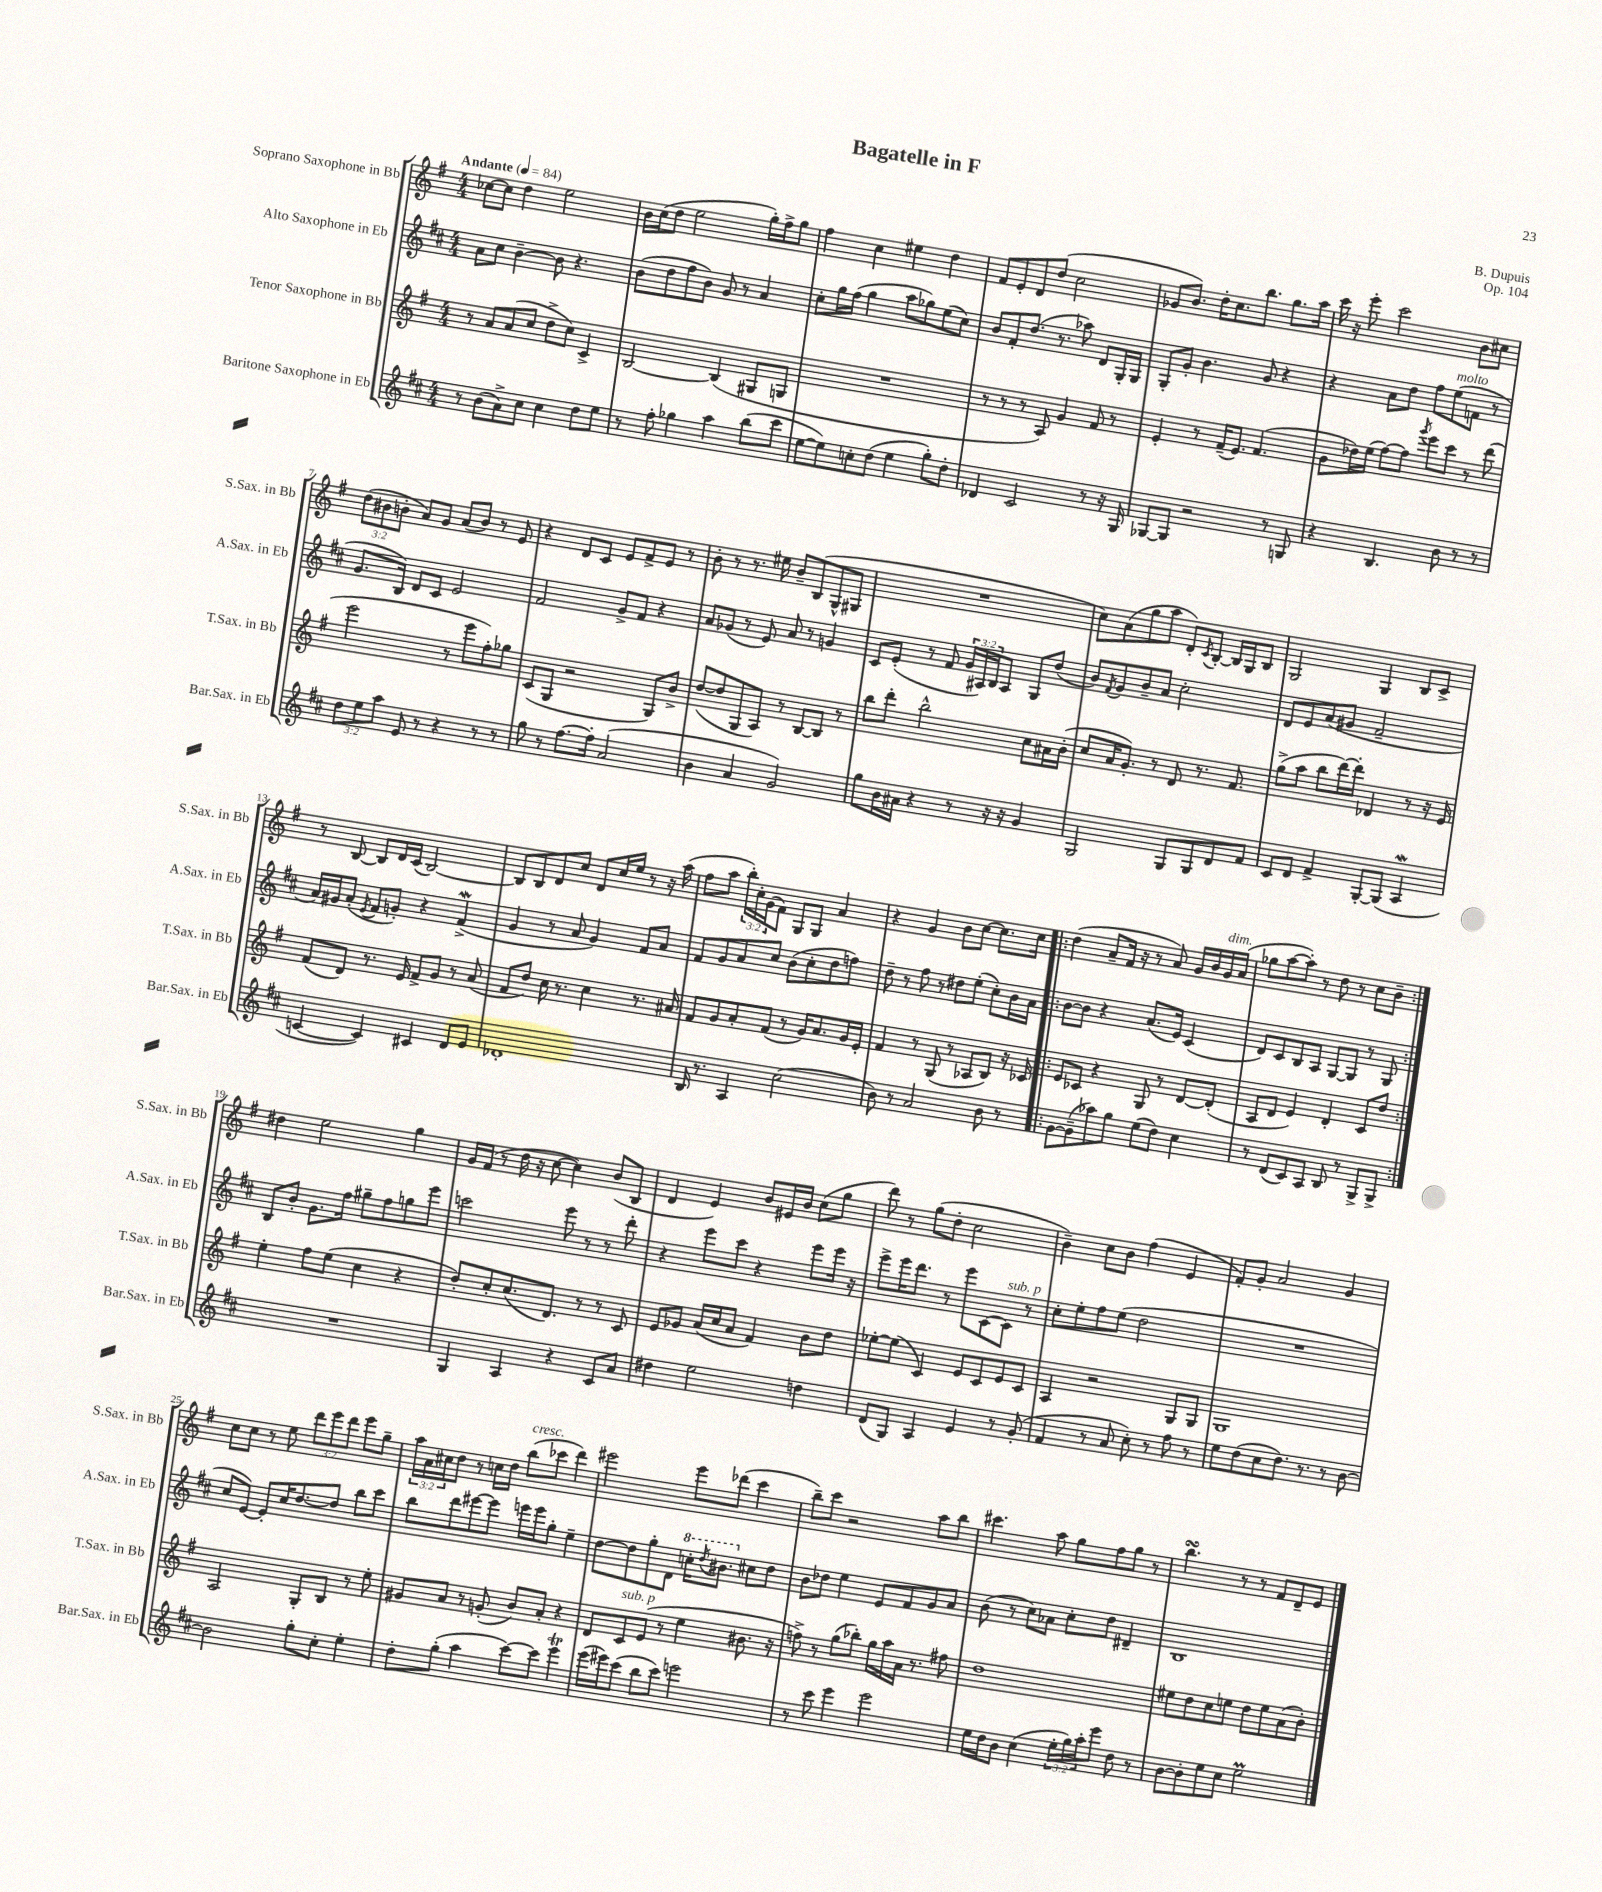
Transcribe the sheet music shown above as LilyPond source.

\header { title = "Bagatelle in F" composer = "B. Dupuis" opus = "Op. 104" }
<<
\new StaffGroup <<
\new Staff = "s0" \with { instrumentName = "Soprano Saxophone in Bb" shortInstrumentName = "S.Sax. in Bb" } {
    \clef treble \key g \major \numericTimeSignature \time 4/4 \override Staff.TupletNumber.text = #tuplet-number::calc-fraction-text \tempo "Andante" 4 = 84
    ces''8~ ces''8 d''4 e''2 |
    b'16 c''16( d''8 e''2 g''16-.) fis''16-> g''8 |
    fis''4 c''4 eis''4 d''4 |
    fis'8 e'8-. d'8 d''8( c''2 |
    ges'8 b'8.) d''16-. c''8. b''8. g''8. a''16 |
    c'''16 r16 e'''8-. c'''2 b'8 cis''8 |
    \tuplet 3/2 { d''8( bis'8 b'8-. } a'8) g'8 a'8( b'8) r8 e'8 |
    r4 d'8 c'8 e'8 fis'8-> e'8 r8 |
    b'8-. r8 r8. eis''16 b'8-- b8( g8-^ gis8 |
    R1 |
    c''8) a'8( g''8 a''8 d'8-.) \acciaccatura { c'8 } b8~-. b16 g16 b8 |
    g2 g4 b8 c'8-> |
    r8 b8~ b8 d'16 c'16( b2~) |
    b8 b8 d'8 c''8 d'8 c''16 e''16 r8 r16 a''16( |
    fis''8 a''8 \tuplet 3/2 { b''16-.) c''16-. g'16( } fis'8) g8 g8 a'4 |
    r4 g'4 b'8 c''8~ c''8. c''16 |
    \repeat volta 2 { d''4( a'8-- fis'16 r16 r8 a'8) g'16 b'16 g'16^\markup { \italic "dim." } a'16( |
    ges''8 a''8~ a''8-.) r8 d''8 r8 c''8 b'8-- | }
    dis''4 e''2 g''4 |
    g'16 fis'16( r8 d''16 r16 c''8~ c''4) b'8( b8 |
    d'4 e'4) b'8 eis'16 b'16 c''8( g''8 |
    d'''8) r8 g''8( d''8-. c''2 |
    b'4--) c''8 b'8 fis''4( e'4 |
    fis'8-.) g'8-. a'2 g'4 |
    c''8 c''8 r8 e''8 \tuplet 3/2 { d'''8 e'''8 d'''8 } e'''8 g''8-- |
    \tuplet 3/2 { a''16 a'16 cis''16 } d''8 r8 c''16 d''16 b''8^\markup { \italic "cresc." }( ces'''8 d'''4) |
    eis'''2 eis'''8 des'''8( c'''4 |
    b''8--) c'''8 r2 a''8 b''8 |
    cis'''4. a''8 g''8 fis''8 g''8 r8 |
    b''4.\turn r8 r8 fis'8 d'8-- e'8 \bar "|." |
}
\new Staff = "s1" \with { instrumentName = "Alto Saxophone in Eb" shortInstrumentName = "A.Sax. in Eb" } {
    \clef treble \key d \major \numericTimeSignature \time 4/4 \override Staff.TupletNumber.text = #tuplet-number::calc-fraction-text
    a'8 cis''8 b'4~-- b'8 r4. |
    b'8( d''8 fis''8 b'8) g'8 r8 a'4 |
    cis''8-. g''16 fis''16( g''4 a''8 ges''8) e''8( cis''8) |
    b'8 fis'8-. d''8.( r8. aes''8) d'8 g16-. g16 |
    g8-. g'8-. b'4. g'8 r4 |
    r4 a'8 d''8 fis''8 e''8^\markup { \italic "molto" }( f'8 r8 |
    g'8. b16) d'8 cis'8 e'2 |
    fis'2 g'8-> fis'8 r4 |
    a'8 ges'8( r8 e'8) a'8 r8 g'4 |
    cis'8 e'8-.( r8 fis'8 \tuplet 3/2 { g'16 ais16) b16 } ais8 g8 d''8( |
    b'8) \acciaccatura { fis'8 } g'8 b'8-- a'8 cis''2-. |
    d'8 e'8 a'8( gis'8 fis'2-- |
    a'16) gis'16 a'8-.( \acciaccatura { e'8 } fis'8 g'8-.) r4 fis'4->\mordent( |
    g'4 r8 a'8 g'4) fis'8 a'8 |
    fis'8 g'8 a'8 cis''8 b'8( cis''8-. d''8 f''8) |
    d''8-- r8 fis''8 r8 dis''8 e''8-.( cis''8-.) b'16 a'16 |
    \repeat volta 2 { b'8~ b'8 r4 a'8.( e'16) cis'4( |
    d'8) cis'8 b8 a8 g8~ g8 r8 g8 | }
    b8 b'8-. g'8. fis''16 gis''8-- fis''8 g''8 e'''8 |
    c'''2 e'''8 r8 r8 d'''8-. |
    r4 e'''8 cis'''8 r4 e'''8 e'''16 r16 |
    e'''8-> e'''16 d'''8. r8 e'''8 cis'8~ cis'8^\markup { \italic "sub. p" } r8 |
    cis''8-. e''8-. fis''8 e''8( d''2 |
    R1 |
    cis''8 e'8~) e'8-. cis''16 d''8.~ d''8 b''8 cis'''8 |
    b''8 d'''8 eis'''8~ eis'''8 e'''16 e'''16 g''8-. e''4-- |
    d''8~ d''8 g''8-. d'8 \ottava #1 c'''16-. \acciaccatura { d'''8 } bis''8. \ottava #0 cis''!8 d''8 |
    b'8 des''8 e''4 e'8 fis'8 g'8 a'8 |
    b'8( r8 cis''8) aes'8 cis''8-. d''8 dis'4-- |
    b1 \bar "|." |
}
\new Staff = "s2" \with { instrumentName = "Tenor Saxophone in Bb" shortInstrumentName = "T.Sax. in Bb" } {
    \clef treble \key g \major \numericTimeSignature \time 4/4
    r8 a'8 a'8( c''8 d''8-> c''8) c'4-> |
    b2~ b4( gis8 g8 |
    R1 |
    r8 r8 r8 a8) g'4 fis'8 r8 |
    e'4-. r8 fis'16--( e'8.) fis'4.( |
    g'8 des''16) e''16( fis''8~) fis''8 \acciaccatura { g'''8 } e'''8 c'''8 r8 d'''8( |
    e'''2 r8 e'''8 fis''8-.) ges''8 |
    c'8( g8 r2 g8) b'8-> |
    d''8~( d''8 g8 a8) r8 b8~ b8 r8 |
    b''8 d'''8-. b''2-^ c''8 ais'16 b'16-.( |
    c''8 a'16 g'8.-.) r8 d'8 r8. fis'8. |
    g''8->( a''8 b''8 d'''16~) d'''16-. des'4 r8 r16 e'16 |
    fis'8( d'8) r8. e'16 fis'8-> g'8 r8 a'8( |
    fis'8 d''8) c''16 r8. c''4 r8. ais'16 |
    fis'8 g'8 a'8-. fis'8( r8 g'16) a'8. g'16 e'16-. |
    fis'4 r8 g8( r8 aes8 b8) r16 ces'16 |
    \repeat volta 2 { e'8 ces'8 r4 g8 r8 d'8~ d'8-.( |
    a8 d'8 e'4) d'4-. c'8 d''8 | }
    e''4-. fis''8 e''8( c''4 r4 |
    d''8-.) c''8-. c''8.( d'8.) r8 r8 c'8 |
    e'8 ges'8 a'16( c''16 a'8 fis'4) b'8 d''8 |
    ees''8~-. ees''8( c'4) e'8 c'8 e'8 c'8 |
    a4 r2 g8 g8 |
    g1 |
    a2 g8-. b8 r8 e''8-. |
    gis'8 a'8 r8 g'8-.( b'8) a'8-. r4 |
    d'8 c'8^\markup { \italic "sub. p" } e'8( r8 e''4 bis'8. r16 |
    f''8->) r8 g''8( bes''8-.) g''16 a''16 a'16 r8. fis''8 |
    d''1 |
    eis''8 d''8 c''8 e''8 d''8 e''8 a'8( b'8-.) \bar "|." |
}
\new Staff = "s3" \with { instrumentName = "Baritone Saxophone in Eb" shortInstrumentName = "Bar.Sax. in Eb" } {
    \clef treble \key d \major \numericTimeSignature \time 4/4 \override Staff.TupletNumber.text = #tuplet-number::calc-fraction-text
    r8 b'8( a'8->) cis''8 cis''4 d''8 e''8 |
    r8 fis''8-. ges''4 a''4 b''8( cis'''8 |
    e''8~ e''8) c''8-. d''8( e''4 g''8-.) d''8-. |
    des'4 cis'2 r8 r16 g16 |
    ges8~ ges8 r2 r8 g8 |
    r4 b4. b'8 r8 r8 |
    \tuplet 3/2 { d''8 e''8 a''8 } e'8 r8 r4 r8 r8 |
    g''8 r8 fis''8.~ fis''16-. a'2( |
    b'4 a'4 g'2) |
    g''8 b'16 ais'16 r4 r8 r16 r16 g'4 |
    g2 g8 g8 d'8 fis'8 |
    cis'8 d'8 fis'4-> g8~-. g8( a4\mordent |
    c'4~ c'4) cis'4 d'8 e'8 |
    des'1-. |
    b16 r8. a4 cis''2( |
    b'8) r8 a'2 b'8 r8 |
    \repeat volta 2 { g'8~ g'8--( aes''8) g''8 e''8( d''8) cis''4 |
    r8 d'8( cis'8) a8 b8 r8 g8-> g8-> | }
    R1 |
    g4 a4 r4 cis'8 a'8 |
    dis''4 e''2 d''4 |
    d'8( g8) a4 e'4 r8 g'8-.( |
    fis'4 r8 a'8 cis''8-.) r8 fis''8 r8 |
    e''8 d''8( cis''8 d''8.) r8. r8 b'8~ |
    b'2 g''8-. cis''8-. e''4-. |
    d''8-. g''8-.( a''4 cis'''8~) cis'''8 e'''4\trill |
    e'''16( eis'''16) cis'''8( b''8 cis'''8) e'''2 |
    r8 cis'''8 e'''4 e'''2 |
    e''16 d''16 b'8 cis''4( \tuplet 3/2 { e''16-. g''16) a''16-. } e'''8 d''8 r8 |
    b'8~ b'8-. e''8 cis''8 e''2\prall \bar "|." |
}
>>
>>
